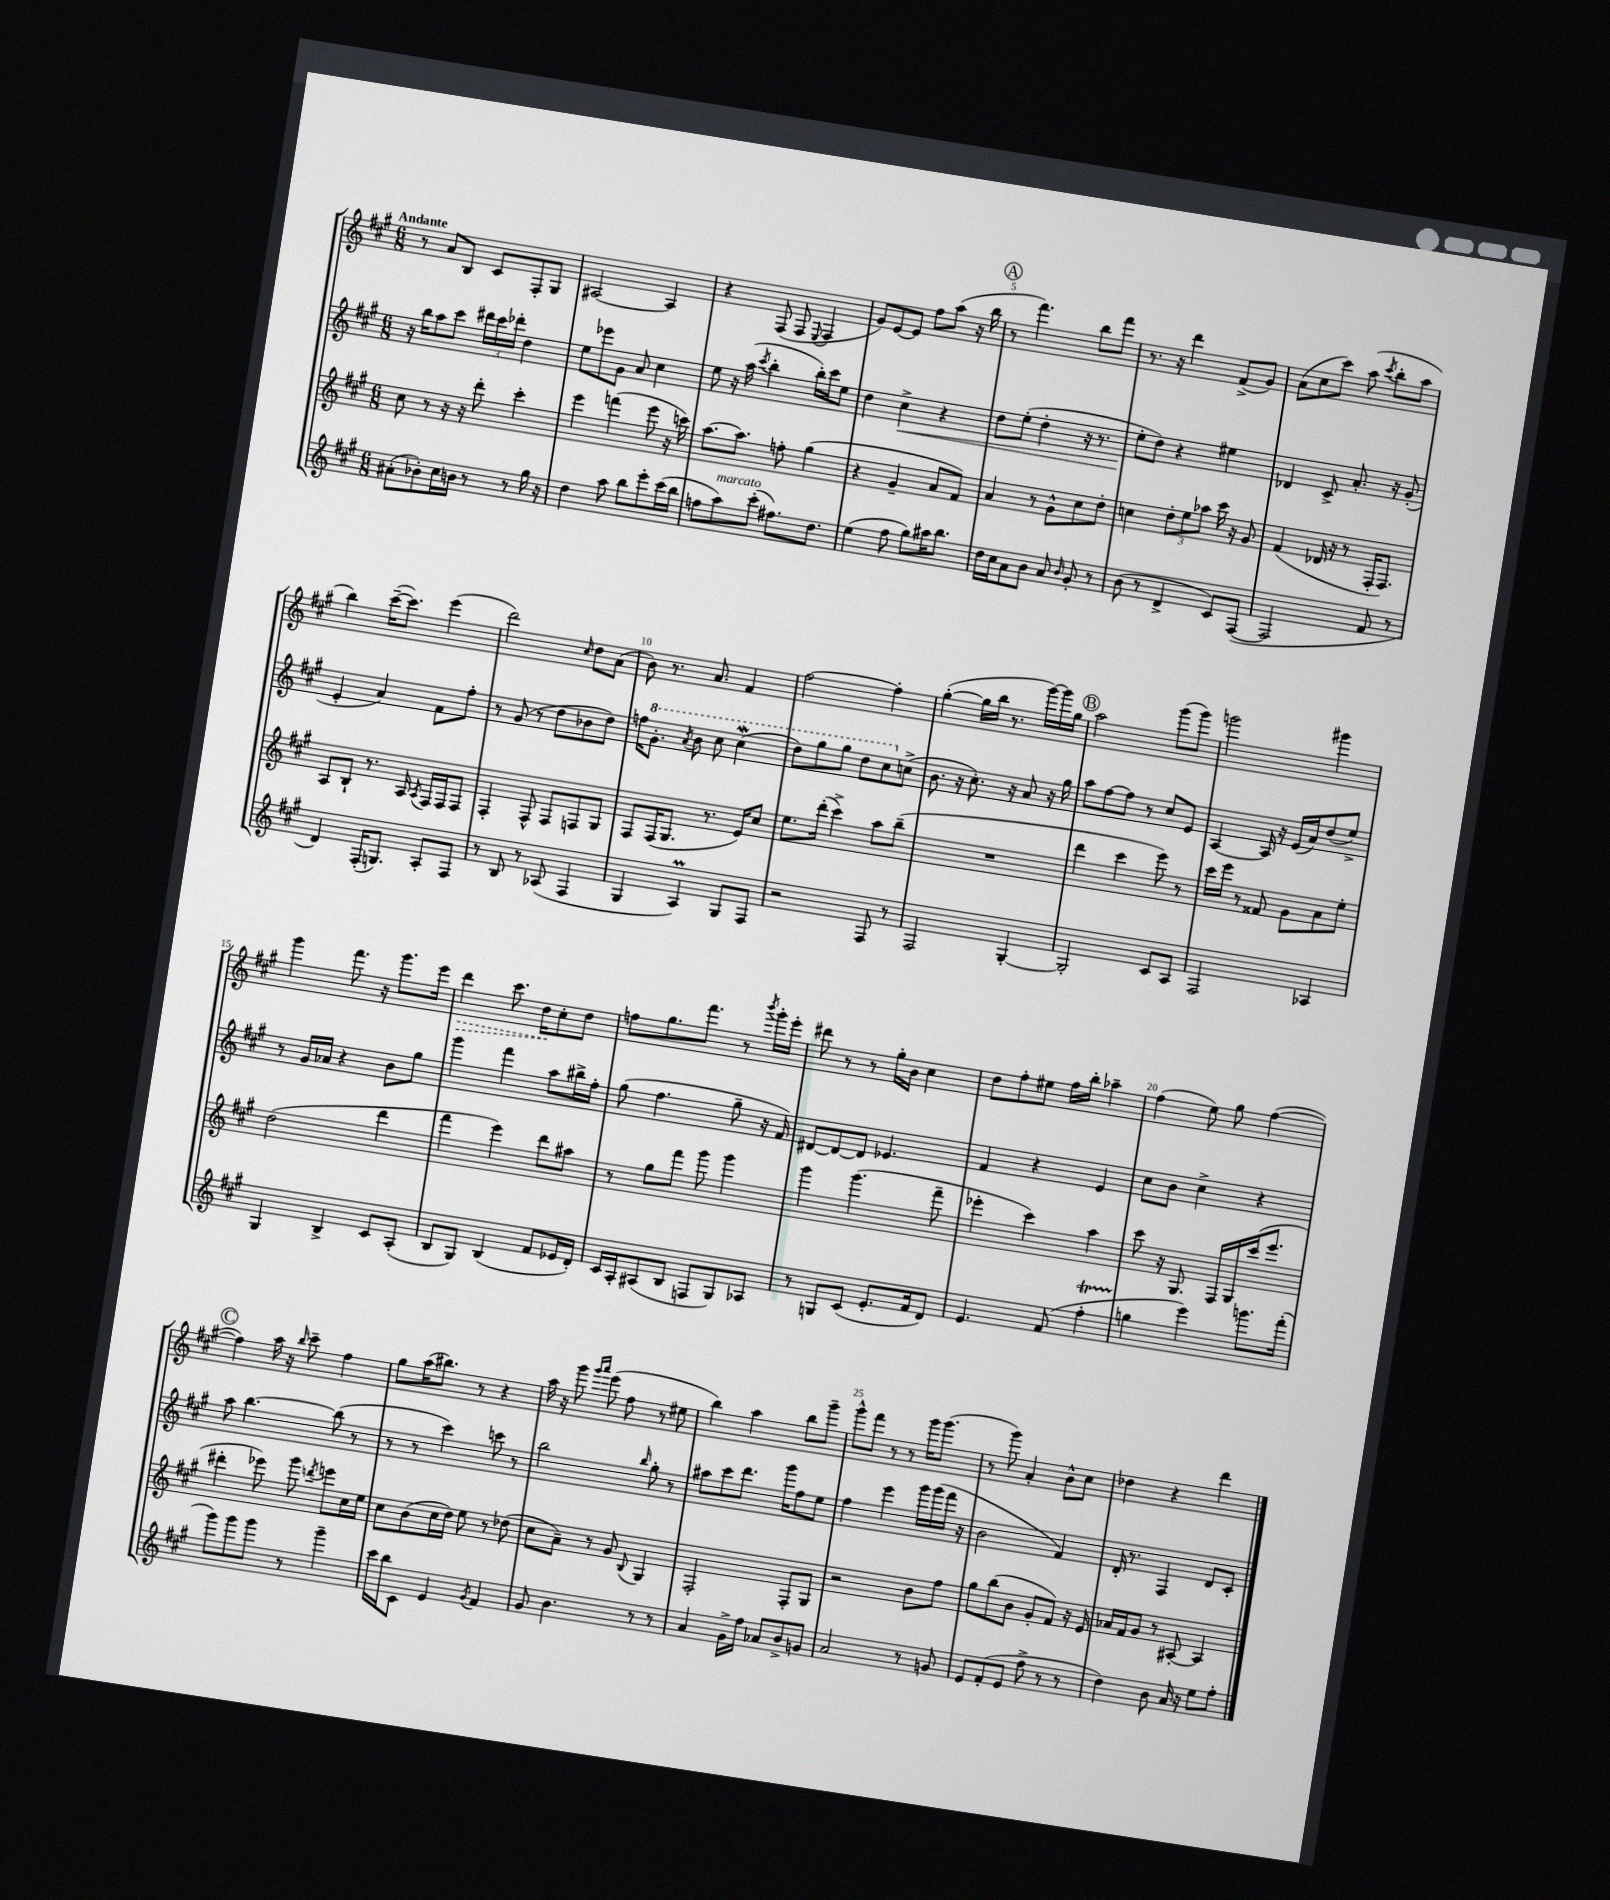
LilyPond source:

<<
\new StaffGroup <<
\new Staff = "s0" {
    \clef treble \key a \major \numericTimeSignature \time 6/8 \tempo "Andante"
    \autoBeamOff r8 a'8[ b8] cis'8[ fis8-. gis8] |
    ais2~ ais4 |
    r4 fis8( fis8 \appoggiatura { e8 } fis4 |
    gis'8[) e'8~ e'8] fis''8[ a''8]( r16 b''16 |
    \mark \markup { \circle "A" } r8 fis'''4.) b''8[ fis'''8] |
    r8. r16 d'''4 fis'8[->( gis'8]) |
    a'8[( cis''8 cis'''8]) a''8( \acciaccatura { cis'''8 } b''8[-. a''8] |
    b''4) cis'''16[~--( cis'''8.]) e'''4( |
    d'''2) \grace { cis''16 } d''8[ a'8]( |
    b'8) r8. a'8. fis'4 |
    fis''2~ fis''4-. |
    gis''4~-.( gis''16[ b''16] r8. gis'''16[~) gis'''16 gis''16] |
    \mark \markup { \circle "B" } a''2 gis'''8[( gis'''8]) |
    g'''2 gis'''4 |
    gis'''4 fis'''8. r16 gis'''8.[ e'''16] |
    \once \override Hairpin.style = #'dashed-line d'''4\> cis'''8. d''16[\! cis''8-. d''8] |
    f''8[ gis''8. fis'''8.] r8 \acciaccatura { b'''8 } gis'''16[-. e'''16]-. |
    dis'''8 r8 r8 gis''16[-. b'16] cis''4 |
    d''8[ fis''8-. eis''8] fis''16[ b''16]-. aes''4-- |
    fis''4( e''8) gis''8 fis''4~( |
    \mark \markup { \circle "C" } fis''4) a''16 r16 \grace { b''16 } cis'''8-- fis''4 |
    gis''8[ a''16( bis''8.]) r8 r4 |
    a''16 r16 gis'''8 \grace { gis'''16[ a'''16] } e'''8( fis''8 r8 eis''8 |
    b''4) a''4 b''8[ gis'''8]-- |
    gis'''8[-^ fis'''8] r8 r8 gis'''16[ gis'''8.]( |
    r8 gis'''8) a'4-. b'8[-^ cis''8] |
    des''4 r4 d'''4 \bar "|." |
}
\new Staff = "s1" {
    \clef treble \key a \major \numericTimeSignature \time 6/8
    \autoBeamOff r16 b''16[ a''8 cis'''8] \tuplet 3/2 { dis'''16[ cis'''16 des'''16]-. } d''4 |
    e''8[ ees'''8 gis'8] a'8 cis''4 |
    e''8 r16 a''16( \acciaccatura { cis'''8 } b''4-. b''16[-.) cis'''16 e''8] |
    d''4 cis''4->\< r4 |
    \mark \markup { \circle "A" } d''8[ e''8]-.( d''4-. r16 r8. |
    e''8[-.\! d''8]) r4 eis''4 |
    des'4 cis'8-> a'8.-. r16 gis'8-.( |
    e'4-. a'4) fis'8[ fis''8]-. |
    r8 gis'8( r8 d''8[ bes'8 d''8]) |
    f''16[ \ottava #1 gis''8.]-. \acciaccatura { a''8 } b''8 cis'''8 cis'''4\mordent( |
    d'''8[) gis'''8 gis'''8] d'''8[ cis'''8 \ottava #0 c''8]->( |
    b'8. r16 cis''8.-.) r16 a'8 r16 gis''16 |
    \mark \markup { \circle "B" } a''8[ fis''8~ fis''8] r8 cis''8[ e'8] |
    a4~ a16 r16 e'16[( a'16) d''8( e''8]->) |
    r8 gis'16[ aes'16] r4 b'8[ gis''8] |
    gis'''4 fis'''4 a''8[ bis''16-> fis''16]-. |
    gis''8( fis''4. gis''8-- r16 fis'16) |
    dis'8[~ dis'8~ dis'8] ees'4. |
    fis'4 r4 e'4 |
    cis''8[ b'8] cis''4-> r4 |
    \mark \markup { \circle "C" } a''8 b''4.~ b''8( r8 |
    r8 r8 cis'''4) c'''8 r8 |
    b''2 \grace { b''16 } gis''8-. r8 |
    ais''8[ cis'''8 d'''8.] gis'''16[ fis''8 e''8] |
    fis''4 e'''4 gis'''16[ gis'''16( fis'''16] r16 |
    b'2 fis'4) |
    d'16-. r8. fis4 d'8[ cis'8]-. \bar "|." |
}
\new Staff = "s2" {
    \clef treble \key a \major \numericTimeSignature \time 6/8
    \autoBeamOff cis''8 r8 r16 r16 d'''8-. cis'''4-. |
    e'''4 f'''4( e'''8 r16 c'''16) |
    a''8.[~ a''8.] f''8-. gis''4( |
    r4 gis'4-- a'8[ fis'8]) |
    \mark \markup { \circle "A" } a'4 r8 gis'8[-^ cis''8 d''8]-. |
    c''4 \tuplet 3/2 { d''8[-. e''8 aes''8] } cis'''16 r16 gis'8 |
    fis'4( des'16 r16 r8 fis16[-. fis8.]) |
    a8[ b8]-! r8. a16 \acciaccatura { a8 } fis16[ fis16 fis8] |
    fis4-. fis8-^ fis8[ f8 gis8] |
    fis8[ fis16( gis8.] r8. e'16[) cis''8] |
    e''8.[ d'''16]-.( cis'''4->) a''8[ b''8]--( |
    R2. |
    \mark \markup { \circle "B" } d'''4 cis'''4 e'''8) r8 |
    cis'''16[ e'''16] r8 fisis'8 gis'8[ a'8 e''8]-. |
    d''2( d'''4 |
    fis'''4 e'''4) d'''8[ ais''8] |
    r8 gis''8[ fis'''8] gis'''8 gis'''4 |
    gis'''4 gis'''4.( fis'''8-- |
    ees'''4-. cis'''4) a''4 |
    cis'''8 r16 gis8. fis16[ gis16 cis'''16( e'''8.] |
    \mark \markup { \circle "C" } dis'''4-. ees'''8) gis'''8 \acciaccatura { d'''8 } e'''8[ cis''16 e''16] |
    cis''8[ b'8( cis''16 d''16]) e''8 r8 des''8( |
    cis''8[ a'8]--) r8 gis'8 \appoggiatura { b8 } gis4 |
    fis2-. fis8[-. gis8] |
    r2 b'8[ fis''8] |
    gis''8[ b''8( b'8] gis'8[-. fis'8]) r16 e'16 |
    aes'16[ fis'16 gis'8] r8 ais8~-. ais4 \bar "|." |
}
\new Staff = "s3" {
    \clef treble \key a \major \numericTimeSignature \time 6/8
    \autoBeamOff ais'8[-.( bes'8-.) cis''16 b'16] r8 r8 gis''16 r16 |
    d''4 a''8 b''8[ e'''8-. cis'''16( b''16] |
    f''8[ a''8^\markup { \italic "marcato" }) cis'''8]-.( fis''8.[) d''8.] |
    e''4( fis''8 gis''8[) ais''16 b''8.] |
    \mark \markup { \circle "A" } d''16[ cis''16 a'8 b'8] a'8 \grace { b'16 } gis'8-. r8 |
    b'8( r8 d'4-> cis'8[) fis8]~( |
    fis2 fis'8 r8 |
    d'4) fis16[-.( g8.]) a8[-. fis8] |
    r8 b8 r8 aes8( fis4 |
    gis4 a4\prall) gis8[ fis8] |
    r2 fis8 r8 |
    fis2 gis4~-. |
    \mark \markup { \circle "B" } gis2-. cis'8[ a8] |
    fis2 aes4 |
    gis4 b4-> cis'8[ a8]-.( |
    b8[ gis8]) b4( fis'8[ ees'16 d'16]-.) |
    cis'16[ a16-. ais8( b8] f8[ gis8) aes8] |
    r8 g8[ cis'8]( e'8.[-. fis'16 d'8]) |
    e'4. fis'8( fis''4-.\startTrillSpan |
    g''4\stopTrillSpan e'''4) g'''8.[ fis'''16]-.( |
    \mark \markup { \circle "C" } gis'''8[) gis'''8 gis'''8] r8 gis'''4-- |
    cis'''16[ b''16 cis'8] e'4 \acciaccatura { gis'8 } fis'4 |
    gis'8 b'4. r8 r8 |
    a'4 gis'16[-> fis''16] aes'8[ b'8-> g'8] |
    a'2 r8 g'8 |
    e'8[ fis'8-.( e'8] fis''8-> r8 r8 |
    d''4) b'8 a'16 r16 e''8[ fis''8]-. \bar "|." |
}
>>
>>
\layout { \context { \Score \override BarNumber.break-visibility = ##(#f #t #t) barNumberVisibility = #(every-nth-bar-number-visible 5) } }
